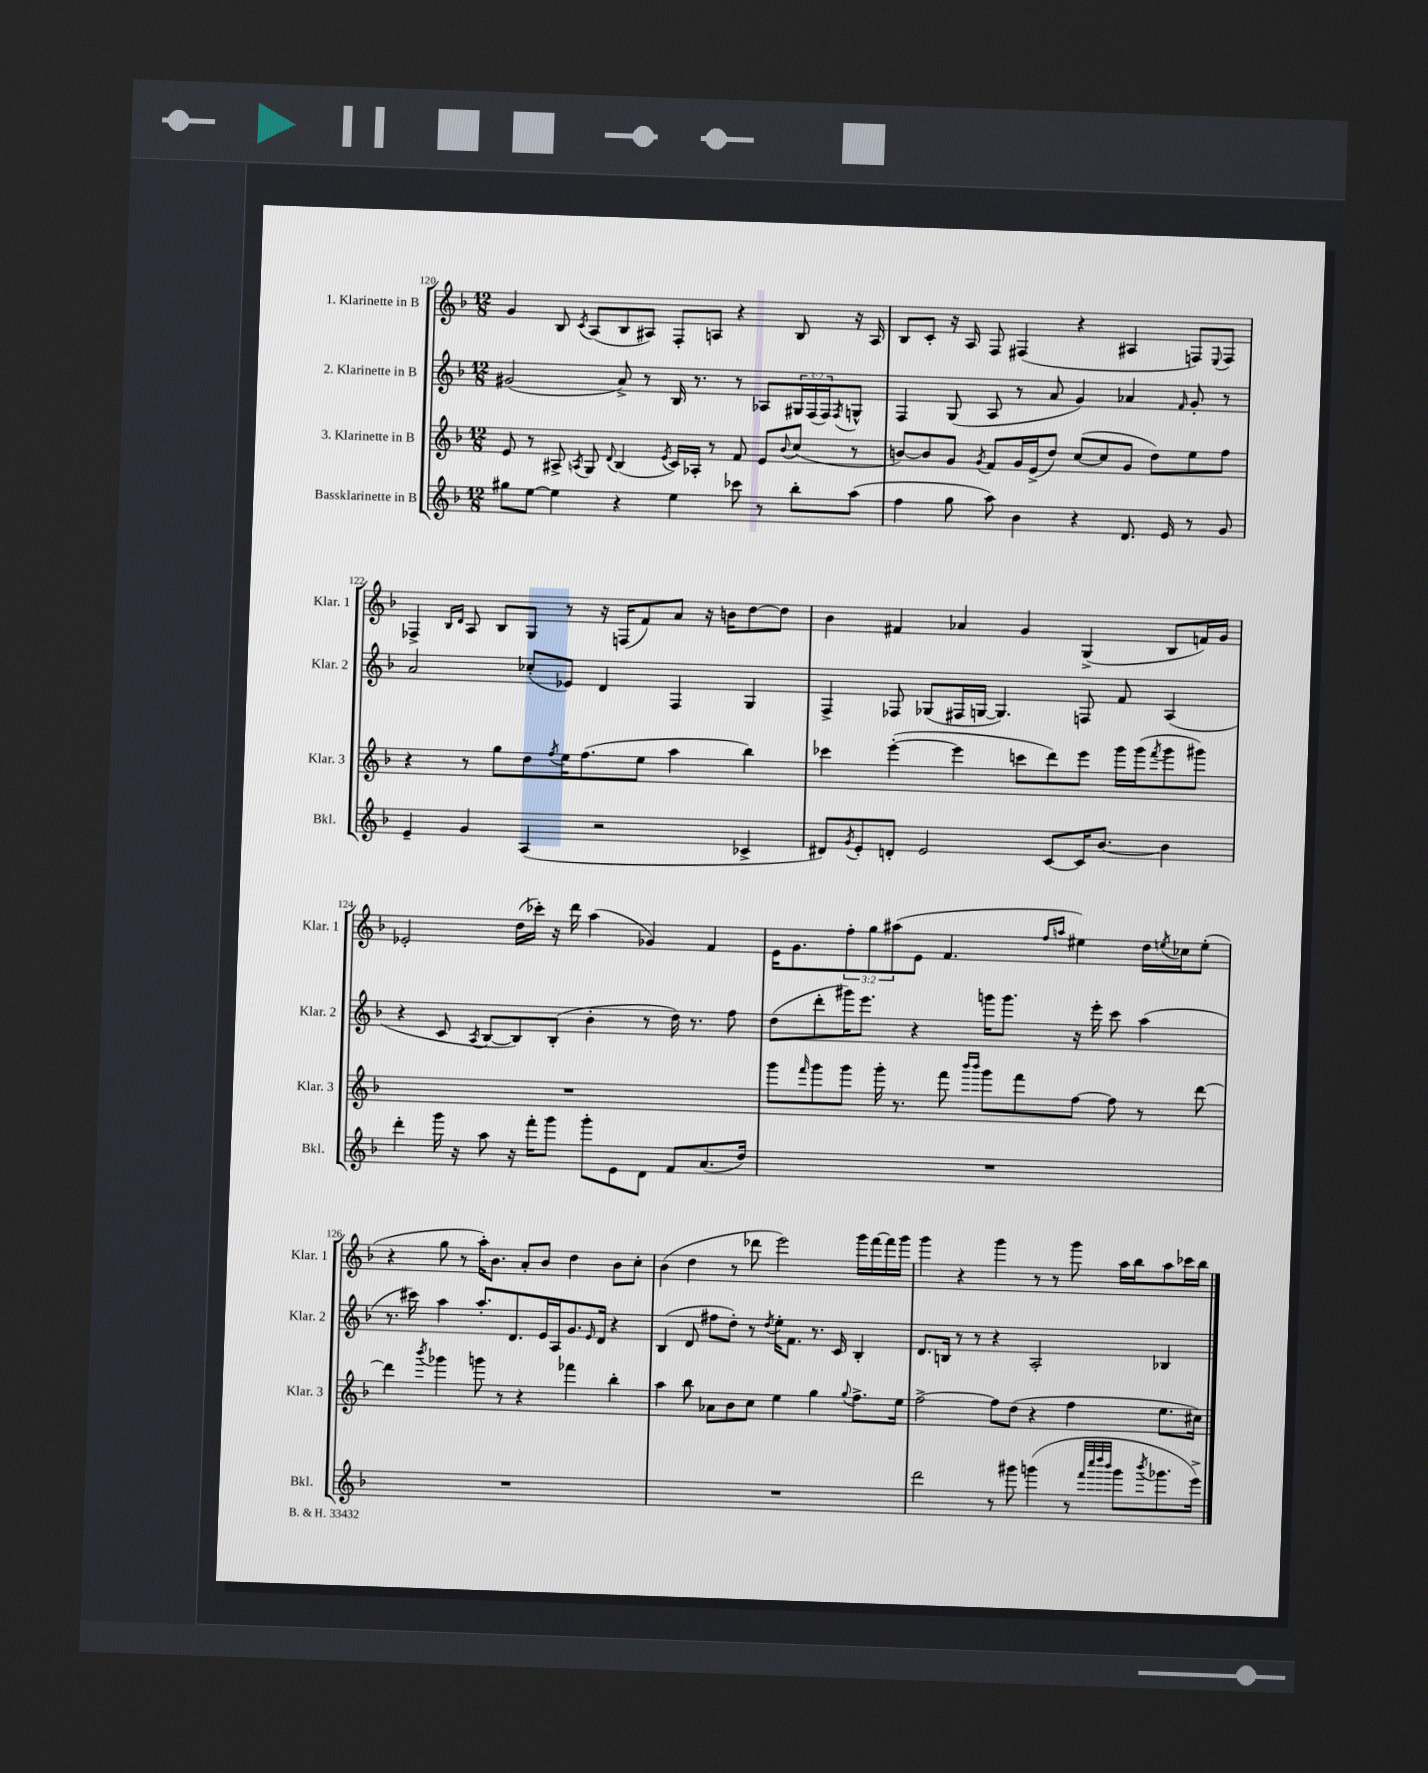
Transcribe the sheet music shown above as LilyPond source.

<<
\new StaffGroup <<
\new Staff = "s0" \with { instrumentName = "1. Klarinette in B" shortInstrumentName = "Klar. 1" } {
    \clef treble \key f \major \numericTimeSignature \time 12/8 \override Staff.TupletNumber.text = #tuplet-number::calc-fraction-text
    g'4 bes8 \acciaccatura { c'8 } a8( bes8 ais8) f8-. a8 r4 bes8 r16 a16 |
    bes8 c'8-. r16 a16 f8 fis4( r4 ais4 f8) \appoggiatura { e8 } f8 |
    fes4-> \grace { bes16 d'16 } a8 bes8 g8 r8 r16 f16( f'8) a'8 r16 b'16 d''8~ d''8 |
    bes'4 fis'4 aes'4 g'4 g4->( bes8 f'16) g'16 |
    ees'2-. d''16( ces'''16-.) r16 d'''16 a''4( ges'4) f'4 |
    e'16 g'8. \tuplet 3/2 { f''8-. g''8 ais''8( } e'8 f'4. \grace { f''16 a''16 } eis''4) d''16 \acciaccatura { e''8 } ces''16 e''8-.( |
    r4 g''8 r8 a''16-.) bes'8. a'8-. bes'8 d''4 bes'8 c''8-. |
    bes'4( d''4 r8 des'''8 e'''2) g'''16 f'''16~ f'''16 g'''16 |
    g'''4 r4 g'''4 r8 r8 g'''8 a''16 bes''16 a''8 ces'''16 bes''16 \bar "|." |
}
\new Staff = "s1" \with { instrumentName = "2. Klarinette in B" shortInstrumentName = "Klar. 2" } {
    \clef treble \key f \major \numericTimeSignature \time 12/8 \override Staff.TupletNumber.text = #tuplet-number::calc-fraction-text
    gis'2( a'8->) r8 bes16 r8. r8 aes8 \tuplet 3/2 { gis16 f16( f16) } \acciaccatura { f8 } g8-^ |
    f4 g8( a8 r8 a'8 g'4) aes'4 \grace { f'16 } g'8-. r8 |
    a'2 ces''8-.( ees'8) d'4 f4 g4 |
    f4-> fes8 ges8( fis16 g16~ g4.) f8 f'8 a4( |
    r4 c'8 \acciaccatura { a8 } bes8~ bes8) bes8-.( bes'4-. r8 d''16) r8. f''8 |
    d''8( d'''8-. gis'''16) e'''8. r4 g'''16 g'''8. r16 e'''16-. c'''8 a''4( |
    r8. cis'''16) a''4 a''8.-. d'8. e'16 a16 g'8. \grace { e'16 } d'16 r4 |
    bes4( d'8 fis''8 d''8-.) r8 \acciaccatura { d''8 } e''16-. f'8. r8. c'16 bes4-. |
    d'8. b16 r8 r8 r4 a2-. bes4 \bar "|." |
}
\new Staff = "s2" \with { instrumentName = "3. Klarinette in B" shortInstrumentName = "Klar. 3" } {
    \clef treble \key f \major \numericTimeSignature \time 12/8
    e'8 r8 ais8-> \acciaccatura { a8 } g8 \appoggiatura { d'8 } bes4( \acciaccatura { e'8 } c'16) aes16-. r8 f'8 e'8 \appoggiatura { bes'8 } c''8( r8 |
    b'8~) b'8 g'8 \acciaccatura { g'8 } f'8 g'16 e'16->( d''8) c''8~( c''8 g'8 d''8) e''8 f''8 |
    r4 r8 g''8 d''8 \acciaccatura { f''8 } e''16 f''8.( e''8 a''4 bes''4) |
    ces'''4 e'''4~-.( e'''4 c'''8 d'''8) e'''8 g'''16 g'''16( \acciaccatura { f'''8 } g'''8 gis'''8) |
    R1. |
    g'''8 \grace { f'''16 } g'''8 g'''8 g'''16-. r8. f'''8 \grace { bes'''16 bes'''16 } g'''8 f'''8 f''8~ f''8 r8 d'''8~ |
    d'''4 \acciaccatura { bes'''8 } ges'''4 g'''8 r8 r4 fes'''4 bes''4-. |
    a''4 bes''8 aes'8 bes'8 c''8 e''4 g''4 \appoggiatura { g''8 } f''8.-> e''16 |
    f''2~-> f''8 d''8( r4 f''4 e''8. cis''16) \bar "|." |
}
\new Staff = "s3" \with { instrumentName = "Bassklarinette in B" shortInstrumentName = "Bkl." } {
    \clef treble \key f \major \numericTimeSignature \time 12/8
    gis''8 e''8~ e''4 r4 e''4 ces'''8 r8 bes''8-. a''8( |
    f''4 g''8 a''8) bes'4 r4 d'8. e'16 r8 g'8 |
    e'4-- g'4 a4( r2 ces'4-> |
    dis'8) \acciaccatura { g'8 } e'8-. d'8-. e'2 c'8~ c'16 bes'8.~ bes'4 |
    d'''4-. g'''16 r16 a''8 r16 f'''16-. g'''8 g'''8-. e'8 d'8 f'8 a'8.( d''16) |
    R1. |
    R1. |
    R1. |
    d'''2 r8 gis'''8 g'''4( r8 \grace { f'''32 c''''32 d''''32 bes'''32 } g'''8 \acciaccatura { bes'''8 } ges'''8. e'''16->) \bar "|." |
}
>>
>>
\layout { \context { \Score currentBarNumber = #120 } }
